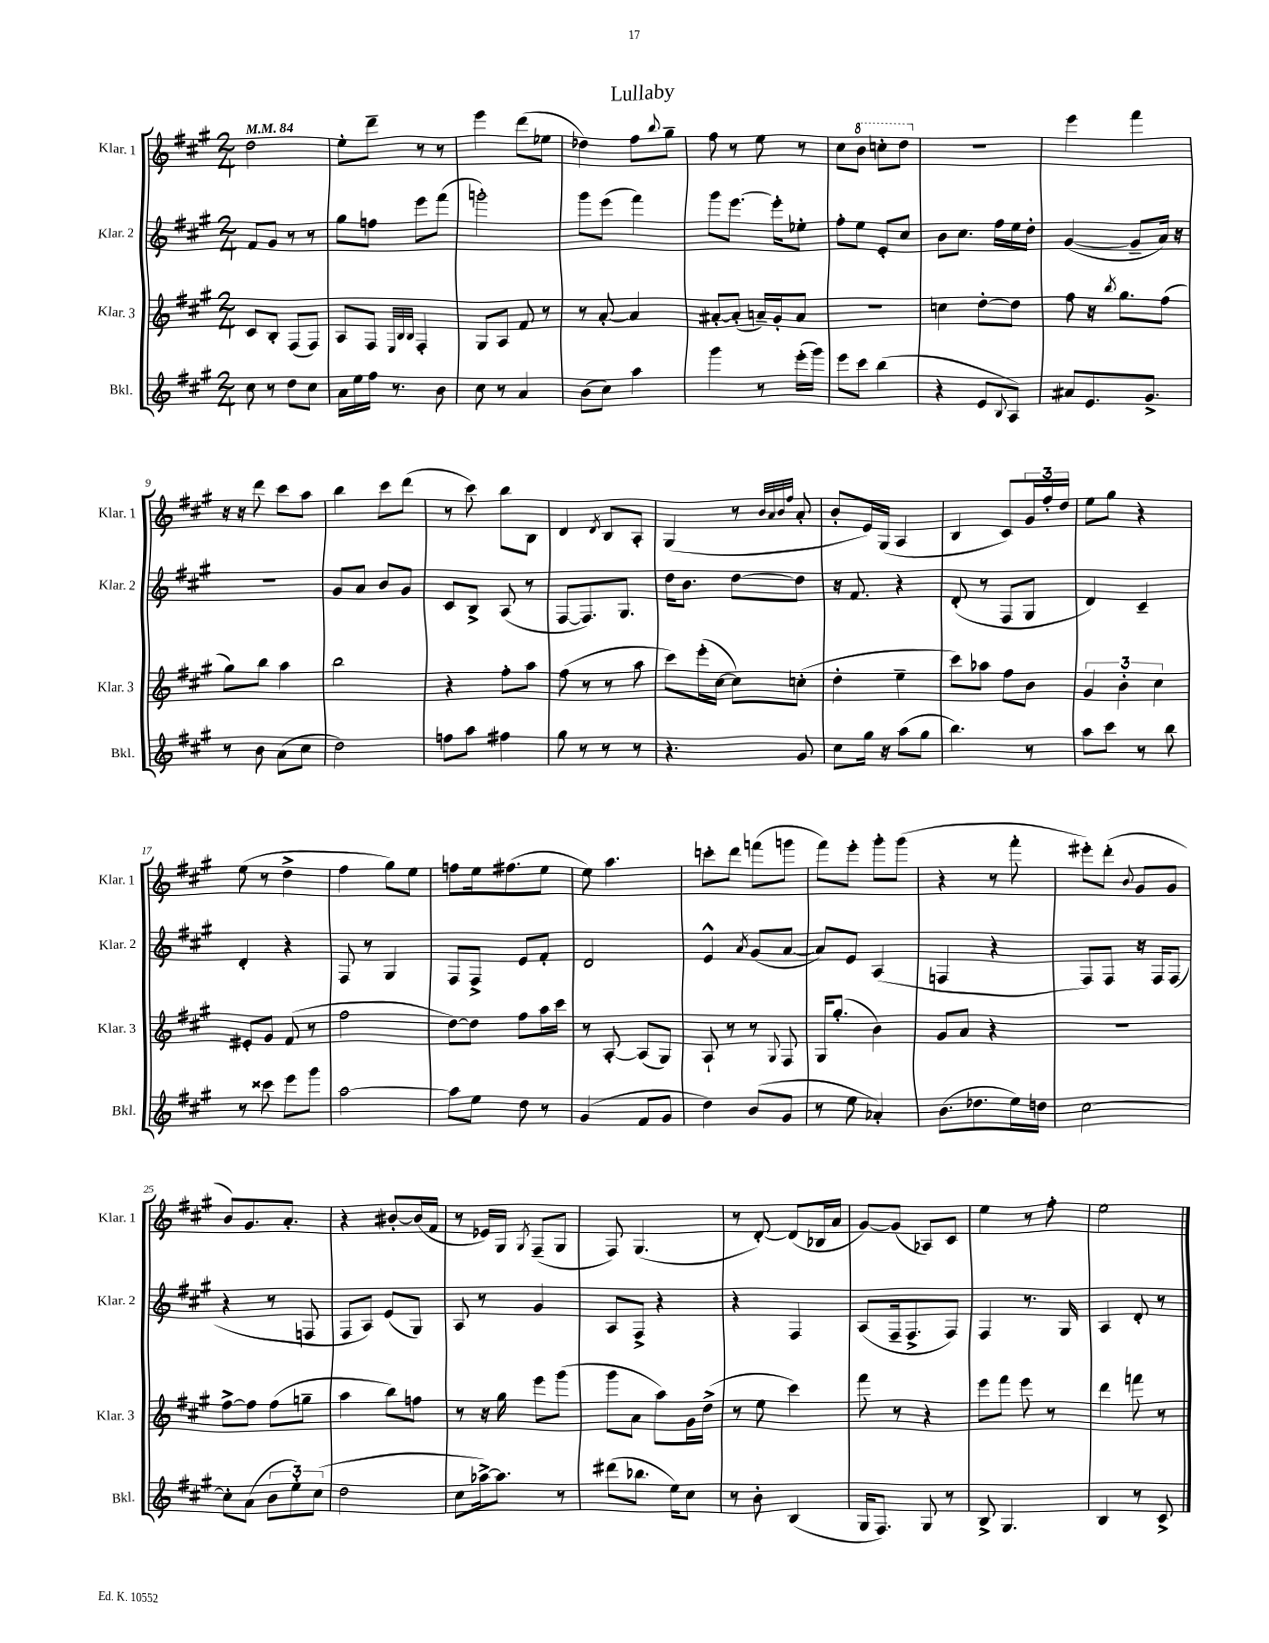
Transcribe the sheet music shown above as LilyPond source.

\header { title = "Lullaby" }
<<
\new StaffGroup <<
\new Staff = "s0" \with { instrumentName = "Klar. 1" shortInstrumentName = "Klar. 1" } {
    \clef treble \key a \major \numericTimeSignature \time 2/4 \tempo 4 = 84
    d''2 |
    e''8-. d'''8-- r8 r8 |
    e'''4 d'''8( ees''8 |
    des''4) fis''8 \appoggiatura { b''8 } gis''8-- |
    fis''8 r8 e''8 r8 |
    cis''8 \ottava #1 b''8 c'''8-. d'''8 \ottava #0 |
    R2 |
    e'''4 fis'''4 |
    r16 r16 d'''8 cis'''8 a''8 |
    b''4 cis'''8 d'''8( |
    r8 cis'''8) b''8 b8 |
    d'4 \acciaccatura { d'8 } b8 a8-. |
    gis4( r8 \grace { b'32 a'32 b'32 fis''32 } a'8-. |
    b'8-. e'16) gis16( a4 |
    b4 cis'8) \tuplet 3/2 { gis'16 fis''16-. d''16 } |
    e''8 gis''8 r4 |
    e''8( r8 d''4-> |
    fis''4 gis''8) e''8 |
    f''8 e''16 fis''8.( e''8 |
    e''8) a''4. |
    c'''8-. d'''8 f'''8( g'''8 |
    fis'''8) e'''8-. gis'''8-. gis'''8( |
    r4 r8 fis'''8-. |
    eis'''8-.) d'''8-.( \appoggiatura { b'8 } gis'8 gis'8 |
    b'8) gis'8. a'8.-. |
    r4 bis'8~-. bis'16( fis'16 |
    r8 ees'16) gis16 \acciaccatura { gis8 } fis8--( gis8 |
    fis8) gis4.( |
    r8 d'8~-.) d'8( bes16 a'16 |
    gis'8~) gis'8( aes8) cis'8 |
    e''4 r8 fis''8-. |
    e''2 \bar "|." |
}
\new Staff = "s1" \with { instrumentName = "Klar. 2" shortInstrumentName = "Klar. 2" } {
    \clef treble \key a \major \numericTimeSignature \time 2/4
    fis'8 gis'8 r8 r8 |
    gis''8 f''8 e'''8 fis'''8( |
    g'''2-.) |
    gis'''8 e'''8( fis'''4) |
    gis'''8 e'''8.~ e'''16-. ees''8-. |
    fis''8-. e''8 e'8-. cis''8 |
    b'8 cis''8. fis''16 e''16 d''16-. |
    gis'4~( gis'8-- a'16) r16 |
    r2 |
    gis'8 a'8 b'8 gis'8 |
    cis'8 b8-> a8( r8 |
    fis8~ fis8.) gis8. |
    d''16 b'8. d''8~ d''8 |
    r16 fis'8. r4 |
    d'8-.( r8 fis8 gis8 |
    d'4) cis'4-- |
    d'4-. r4 |
    fis8 r8 gis4 |
    fis8 fis8-> e'8 fis'8-. |
    d'2 |
    e'4-^ \acciaccatura { a'8 } gis'8( a'8~ |
    a'8) e'8 a4( |
    f4 r4 |
    fis8) fis8 r16 fis16 fis8( |
    r4 r8 f8 |
    fis8 a8) e'8( gis8) |
    a8 r8 gis'4 |
    a8 fis8-> r4 |
    r4 fis4 |
    a8( fis16-- fis8.-> fis8) |
    fis4 r8. gis16 |
    a4 d'8-. r8 \bar "|." |
}
\new Staff = "s2" \with { instrumentName = "Klar. 3" shortInstrumentName = "Klar. 3" } {
    \clef treble \key a \major \numericTimeSignature \time 2/4
    cis'8 b8-. fis8( fis8) |
    a8 fis8 \grace { e32 b32 b32 } fis4-. |
    gis8 a8 fis'8 r8 |
    r8 a'8~-. a'4 |
    ais'8~-. ais'8-.( a'16--) gis'16-. a'8 |
    R2 |
    c''4 d''8~-. d''8 |
    fis''8 r16 \acciaccatura { b''8 } gis''8. fis''8( |
    gis''8) b''8 a''4 |
    b''2 |
    r4 fis''8-. a''8 |
    fis''8( r8 r8 a''8 |
    cis'''8) e'''16-.( cis''16~ cis''8) c''8-.( |
    d''4-. e''4-- |
    cis'''8) aes''8 fis''8 b'8 |
    \tuplet 3/2 { gis'4 b'4-. cis''4 } |
    eis'8-. gis'8 fis'8( r8 |
    fis''2 |
    d''8~) d''8 fis''8 a''16 cis'''16 |
    r8 a8~-. a8( gis8) |
    a8-! r8 r8 \appoggiatura { gis8 } fis8 |
    gis16 gis''8.-.( b'4) |
    gis'8 a'8 r4 |
    R2 |
    fis''8~-> fis''8 fis''8( g''8-- |
    a''4 b''8) f''8 |
    r8 r16 gis''16 e'''8 gis'''8( |
    gis'''8 a'8 a''8) gis'16 d''16->( |
    r8 e''8 cis'''4) |
    fis'''8 r8 r4 |
    e'''8 fis'''8 e'''8 r8 |
    d'''4 f'''8 r8 \bar "|." |
}
\new Staff = "s3" \with { instrumentName = "Bkl." shortInstrumentName = "Bkl." } {
    \clef treble \key a \major \numericTimeSignature \time 2/4
    cis''8 r8 d''8 cis''8 |
    a'16 e''16 fis''16 r8. b'8 |
    cis''8 r8 a'4 |
    b'8( cis''8) a''4 |
    gis'''4 r8 e'''16-.( gis'''16) |
    e'''8 cis'''8 b''4( |
    r4 e'8 \appoggiatura { b8 } a8) |
    ais'8 e'8. gis'8.-> |
    r8 b'8 a'8( cis''8 |
    d''2) |
    f''8 a''8 fis''4 |
    gis''8 r8 r8 r8 |
    r4. gis'8 |
    cis''8 gis''16 r16 a''8( gis''8 |
    b''4.) r8 |
    a''8 cis'''8 r8 b''8 |
    r8 cisis'''8 e'''8 gis'''8 |
    a''2~ |
    a''8 e''8 d''8 r8 |
    gis'4( fis'8 gis'8 |
    d''4) b'8( gis'8 |
    r8 e''8 aes'4-.) |
    b'8.( des''8. e''16) d''16 |
    cis''2~ |
    cis''8-. a'8( \tuplet 3/2 { b'8 e''8-.) cis''8( } |
    d''2 |
    cis''8 aes''16~->) aes''8. r8 |
    dis'''8( bes''8. e''16) cis''8 |
    r8 b'8-. b4( |
    gis16 fis8.) gis8 r8 |
    b8-> gis4. |
    b4 r8 cis'8-> \bar "|." |
}
>>
>>
